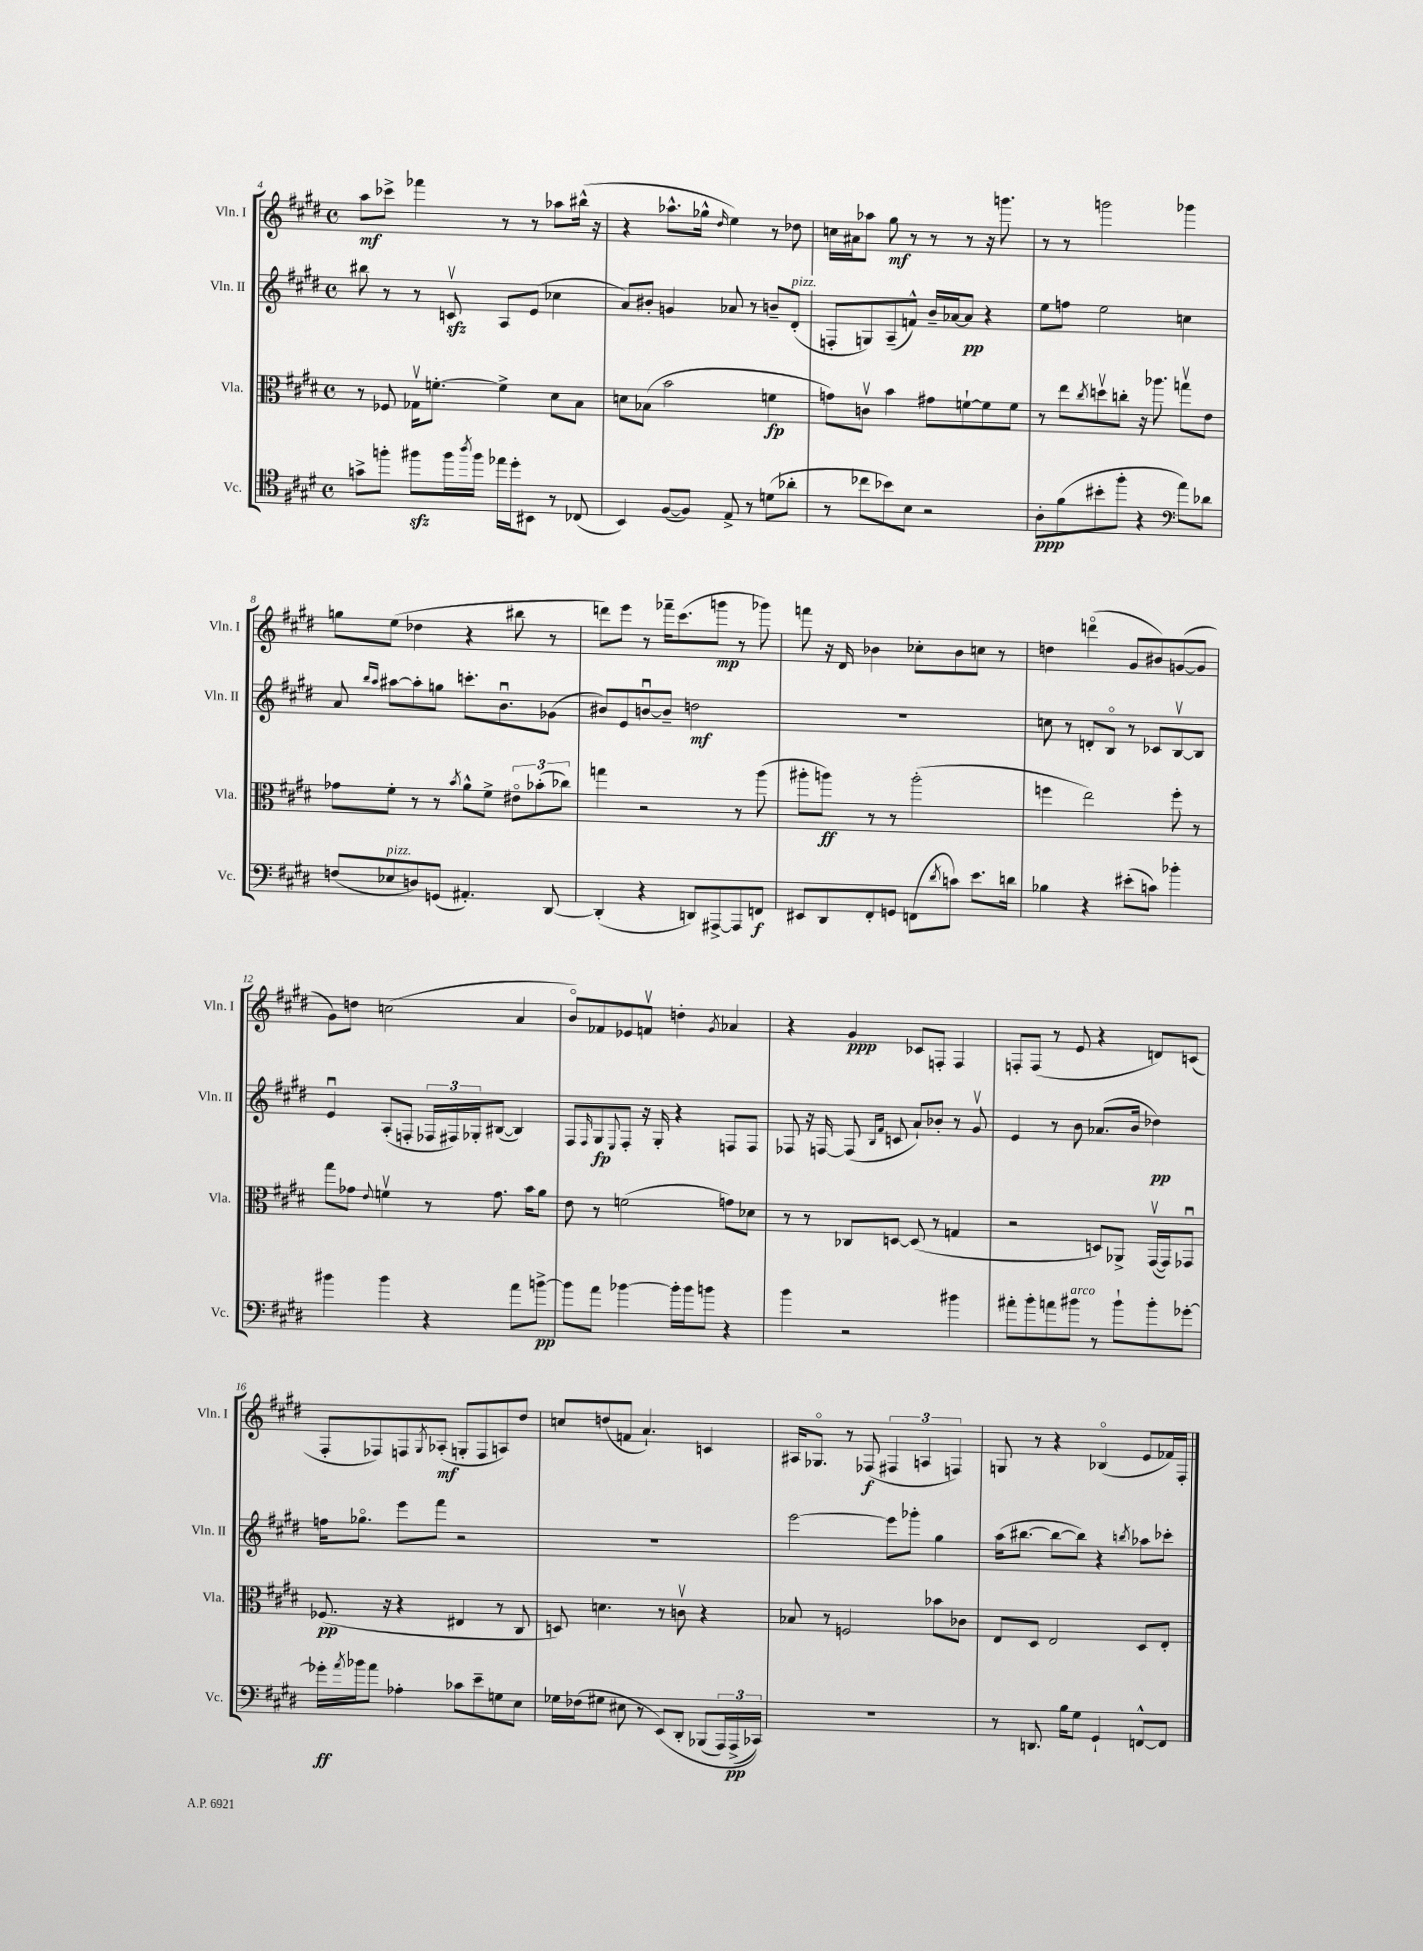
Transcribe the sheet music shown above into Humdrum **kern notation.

**kern	**kern	**kern	**kern
*staff4	*staff3	*staff2	*staff1
*clefC4	*clefC3	*clefG2	*clefG2
*k[f#c#g#d#]	*k[f#c#g#d#]	*k[f#c#g#d#]	*k[f#c#g#d#]
*M4/4	*M4/4	*M4/4	*M4/4
*met(c)	*met(c)	*met(c)	*met(c)
8g^\L	8r	8bb#\	8aa\L
8ff'\J	8F-/	8r	8ccc-^\J
8ff#\L	16G-v\LK	8r	4fff-\
.	[8.f'\J	.	.
16ff#\L	.	8cv/	.
8qaa/	.	.	.
16ff#\JJ	.	.	.
16ee-\LL	4f^\]	8A/L	8r
16dd#'\J	.	.	.
8BB#\J	.	(8e/J	8r
8r	8d#\L	4cc-\	8aa-\L
(8C-/	8B\J	.	(16bb#^^\Jk
.	.	.	16r
=	=	=	=
4BB/)	8d\L	8a/L)	4r
.	(8B-\J	8b#'/J	.
([8F#/L	2b\	4g/	8.aa-^^\L
8F#/]J)	.	.	.
.	.	.	16gg-^^\Jk
.	.	.	16qqdd#/
8E^/	.	8a-/	4ee\)
8r	.	8r	.
(8d\L	4f\	8b~/L	8r
8a-'\J	.	(8d#'/J	8dd-\
=	=	=	=
8r	8g\L)	8F'/L	16cc\LL
.	.	.	16a#\J
8cc-\L	8cv\J	8G/)	8aa-\J
8b-\)	4b\	(8A~/	8gg#\
8B\J	.	8f^^/J)	8r
2r	8g#\L	16b~/LL	8r
.	.	[16a-/J	.
.	[8f`\	8a-/]J	8r
.	8f\]	4r	16r
.	.	.	8.ggg\
.	8f\J	.	.
=	=	=	=
8A'\L	8r	8ee\L	8r
(8f#\	8ee\L	8ff\J	8r
.	8qcc#/	.	.
8b#'\	8ddv\	2ee\	2ggg\
8ff#'\J	8cc'\J	.	.
4r	16r	.	.
.	8.aa-\	.	.
*clefF4	*	*	*
8a\L)	8ggv\L	4cc\	4ggg-\
8d-\J	8e\J	.	.
=	=	=	=
(8F/L	8g-\L	8a/	8gg\L
.	.	16qqbb/LL	.
.	.	16qqaa/JJ	.
8E-/	8f#'\J	[8aa#\L	(8ee\J
8D/)	8r	8aa#'\]	4dd-\
(8GG/J	8r	8gg\J	.
.	8qb/	.	.
4.AA#'/)	8a^^\L	8.ccc'\L	4r
.	8f#^\J	.	.
.	.	8.bu\	.
.	12e#o\L	.	8bb#\
.	(12b-'\	.	.
[8DD#/	.	(8g-\J	8r
.	12cc-\J)	.	.
=	=	=	=
(4DD#'/]	4gg\	8b#/L)	8ddd\L)
.	.	8e/	8eee\J
4r	2r	[8bu/	8r
.	.	8b~/]J	16fff-~\LK
.	.	.	(8.ccc#\
8DD/L)	.	2dd\	.
[8AAA#^/	.	.	8ggg\J
8AAA#/]	8r	.	8r
8FF/J	(8aa\	.	8ggg-\)
=	=	=	=
8EE#/L	8aa#'\L	1r	8fff\
8DD#/	8aa\J)	.	16r
.	.	.	16d#/
8FF#'/	8r	.	4b-\
8GG/J	8r	.	.
(8FF\L	(2aa'\	.	8cc-'\L
8qd#/	.	.	.
8c\J)	.	.	8b-\
8.e\L	.	.	8cc\J
.	.	.	8r
16d\Jk	.	.	.
=	=	=	=
4B-\	4ff\	8cc\	4dd\
.	.	8r	.
4r	2ee\)	8d'/L	(4dddo\
.	.	8Bo/J	.
(8e#'\L	.	8r	8g#/L
8c\J)	.	8c-/L	8b#/)
4b-'\	8ff'\	[8Bv/	([8g/
.	8r	8B/]J	8g/]J
=	=	=	=
4b#\	8gg#\L	4eu/	8g#\L)
.	8g-\J	.	8dd\J
.	8qqe/	.	.
4b#\	4fv\	(8A'/L	(2cc\
.	.	8F'/J	.
4r	8r	24F-/LL	.
.	.	24F#/)	.
.	.	24G-'/J	.
.	8.g-\	([8B#/J	.
8a\L	.	4B#/])	4a/
.	16b\LK	.	.
[8b^\J	8a\J	.	.
=	=	=	=
8b\]L	8e\	8F#/L	8bo/L)
.	.	16qqF#/	.
8a\J	8r	8G#/	8f-/
.	.	8qqE/	.
[4b-\	(2f\	8F#'/J	8e-/
.	.	16r	8fv/J
.	.	16G#'/	.
16b-'\]LL	.	4r	4dd'\
16b-\J	.	.	.
8b\J	.	.	.
.	.	.	8qg#/
4r	8g\L)	8F/L	4a-/
.	8d-\J	8F/J	.
=	=	=	=
4b\	8r	8F-/	4r
.	8r	16r	.
.	.	[16F/	.
2r	8C-/L	(8F/]	4g#/
.	.	16qqB/LL	.
.	.	16qqf#/JJ	.
.	[8D/J	8c/	.
.	(8D/]	8a`/L)	8c-/L
.	8r	8b-'/J	8F'/J
4b#\	4G/	8r	4F/
.	.	8g#v/	.
=	=	=	=
8a#'\L	2r	4e/	8F'/L
8b'\	.	.	(8F/J
8a\	.	8r	8r
8b#\J	.	8b\	8e/
8r	8D/L)	(8.a-/L	4r
8b#`\L	8AA-^/J	.	.
.	.	16b/Jk	.
8b#'\	([16GG#v/LL	4dd-\)	8d/L)
.	16GG#/]J)	.	.
[8g-'\J	8GG-u/J	.	(8c/J
=	=	=	=
16g-'\]LL	(8.F-/	16ff\LK	8F#'/L
8qa/	.	.	.
16b-\J	.	8.gg-o\J	.
8a\J	.	.	8F-/)
.	16r	.	.
4A-'\	4r	8eee\L	8F/
.	.	.	8qG#/
.	.	8fff#\J	(8A-'/J
8c-\L	4E#/	2r	8G'/L
8e~\	.	.	8F/
8G\	8r	.	8A/)
8E\J	8C#/	.	8dd#/J
=	=	=	=
16G-\LL	8D/)	1r	8cc/L
(16F-\J	.	.	.
8G#\J	4.d\	.	(8dd/
8E#\	.	.	8f/J
8r	.	.	4.a`/)
&(8EE/L)	8r	.	.
8DD#'/J	8cv\	.	.
(8BBB-/L	4r	.	4c/
24AAA/L)	.	.	.
(24AAA^/	.	.	.
24CC-/JJ)&)	.	.	.
=	=	=	=
1r	8B-/	[2eee\	16A#/LK
.	.	.	8.G-o/J
.	8r	.	.
.	2F/	.	8r
.	.	.	(8F-/
.	.	8eee\]L	6F#/
.	.	8ggg-'\J	.
.	.	.	6A/
.	8b-\L	4gg#\	.
.	.	.	6F/)
.	8c-\J	.	.
=	=	=	=
8r	8E/L	(16aa\LK	8G/
.	.	[8.bb#\J	.
8.DD/	8D#/J	.	8r
.	2E/	8bb#\_L	4r
16B\LK	.	.	.
8G#\J	.	8bb#\]J)	.
4GG#`/	.	4r	(4B-o/
.	.	8qbb/	.
[8FF^^/L	8D#/L	8aa-\L	8e/L
8FF/]J	8E'/J	8ccc-'\J	16f-/L)
.	.	.	16F#'/JJ
==	==	==	==
*-	*-	*-	*-
